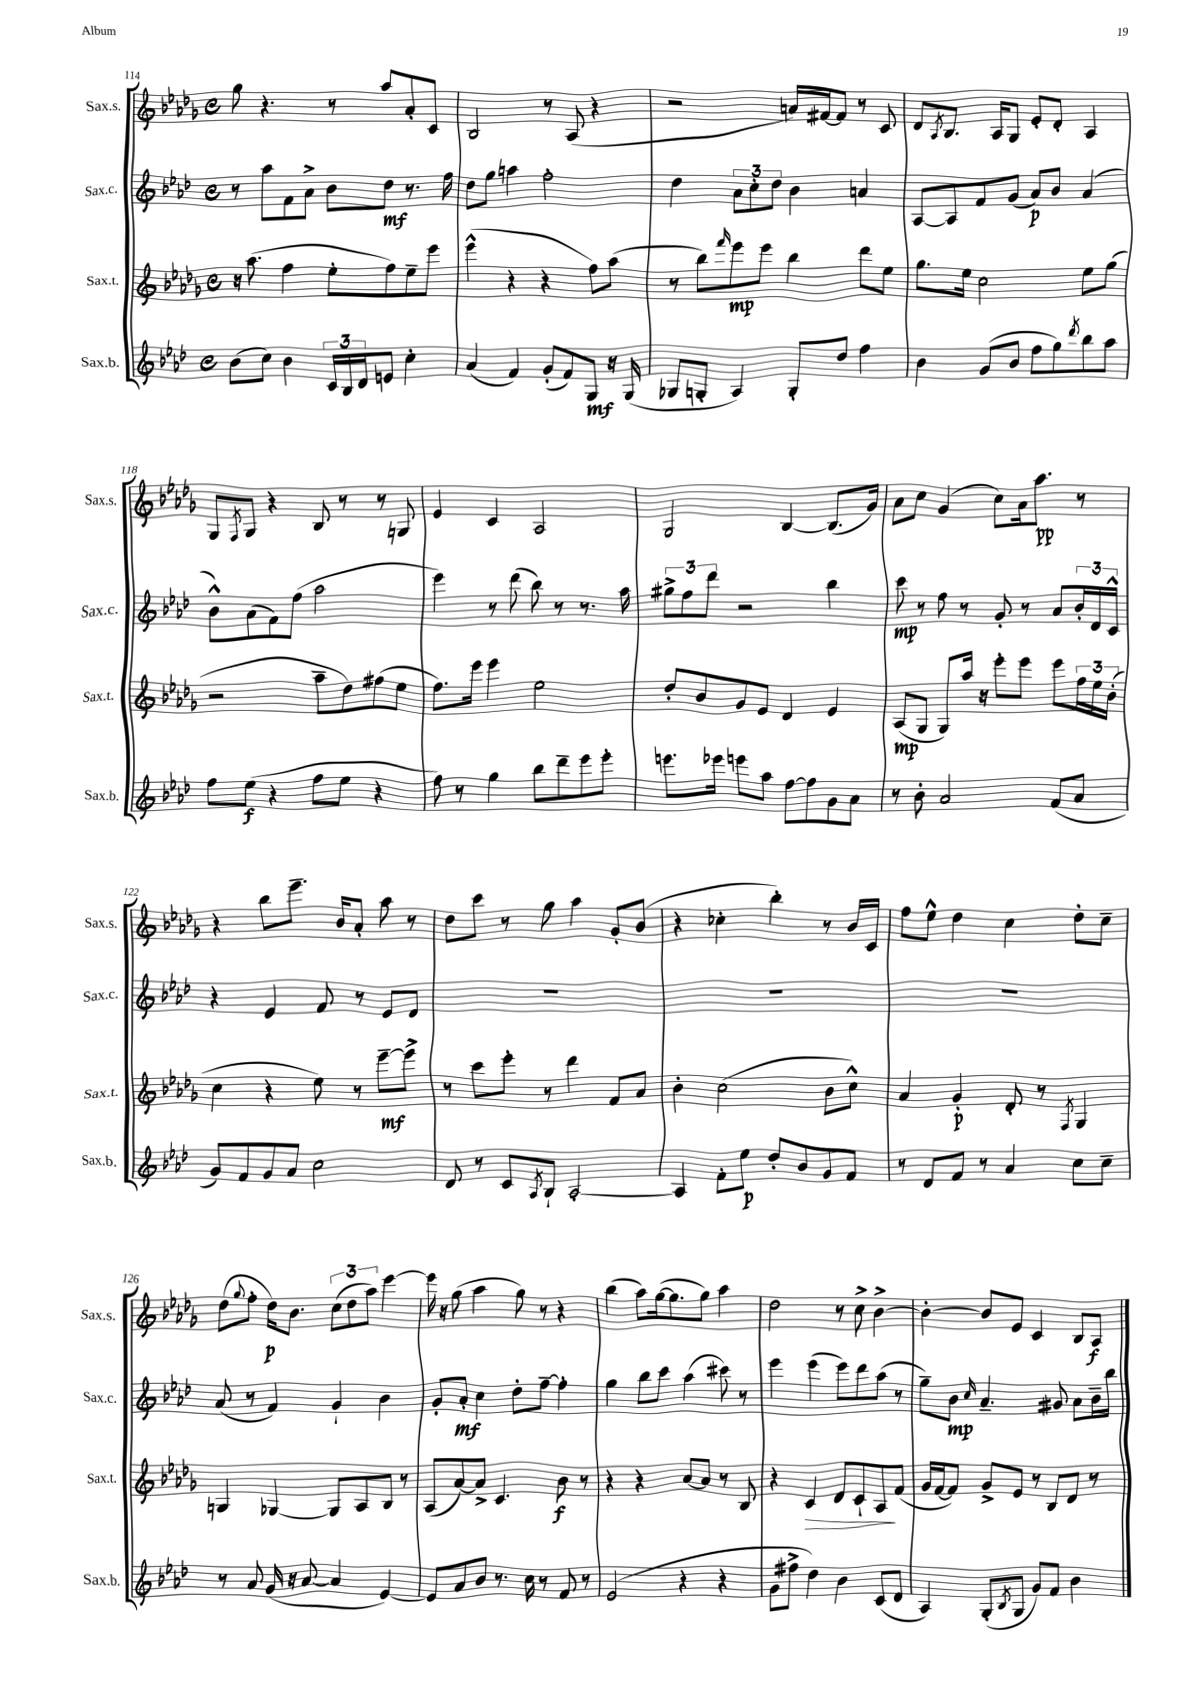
<<
\new StaffGroup <<
\new Staff = "s0" \with { instrumentName = "Sax.s." shortInstrumentName = "Sax.s." } {
    \clef treble \key des \major \defaultTimeSignature \time 4/4
    ges''8 r4. r8 aes''8 aes'8-. c'8 |
    bes2 r8 aes8( r4 |
    r2 a'16) fis'16~ fis'8 r8 c'8 |
    des'8 \acciaccatura { aes8 } bes8. aes16 ges8 ees'8-. des'8-. aes4 |
    ges8 \acciaccatura { f8 } ges8 r4 bes8 r8 r8 g8 |
    ees'4 c'4 aes2 |
    ges2 bes4~ bes8.( ges'16) |
    aes'8 c''8 ges'4( c''8) aes'16 aes''8.\pp r8 |
    r4 bes''8 ees'''8.-- bes'16 aes'8-. aes''8 r8 |
    des''8 c'''8 r8 ges''8 aes''4 ges'8-. bes'8( |
    r4 ces''4-. bes''4-.) r8 bes'16 c'16 |
    f''8 ees''8-^ des''4 c''4 des''8-. c''8-- |
    des''8( \appoggiatura { ges''8 } f''8-. des''16\p) bes'8. \tuplet 3/2 { c''8( des''8 aes''8) } ees'''4~ |
    ees'''16 r16 ges''8( aes''4 ges''8) r8 r4 |
    bes''4( aes''8) ges''16~( ges''8. ges''8) aes''4 |
    des''2 r8 c''8-> bes'4~-> |
    bes'4~-. bes'8 ees'8 c'4 bes8 aes8\f \bar "|." |
}
\new Staff = "s1" \with { instrumentName = "Sax.c." shortInstrumentName = "Sax.c." } {
    \clef treble \key aes \major \defaultTimeSignature \time 4/4
    r8 aes''8 f'8 aes'8-> bes'8 des''8\mf r8. f''16 |
    des''8 g''8 a''4 f''2-. |
    des''4 \tuplet 3/2 { aes'8 c''8-. des''8 } bes'4 a'4 |
    aes8~ aes8 f'8 g'8( aes'8\p) bes'8 aes'4( |
    bes'8-^) aes'8( f'8) f''8( aes''2 |
    ees'''4) r8 des'''8( bes''8) r8 r8. aes''16 |
    \tuplet 3/2 { gis''8-> f''8 des'''8 } r2 bes''4 |
    c'''8\mp r8 f''8 r8 g'8-. r8 aes'8 \tuplet 3/2 { bes'16-. des'16 c'16-^ } |
    r4 ees'4 f'8 r8 ees'8 des'8 |
    R1 |
    R1 |
    R1 |
    aes'8( r8 f'4) g'4-! bes'4 |
    g'8-. aes'8-.\mf c''4 des''8-. f''8~-- f''4-. |
    g''4 bes''8 c'''8 aes''4( cis'''8) r8 |
    ees'''4 ees'''4( ees'''8) des'''8 aes''8( r8 |
    g''8--) bes'8\mp \grace { c''16 } aes'4.-- gis'8 aes'8 bes'16-- bes''16 \bar "|." |
}
\new Staff = "s2" \with { instrumentName = "Sax.t." shortInstrumentName = "Sax.t." } {
    \clef treble \key des \major \defaultTimeSignature \time 4/4
    r16 aes''8.( f''4 ees''8-. f''8) ees''8-- ees'''8 |
    ees'''4-^( r4 r4 f''8) aes''8( |
    r8 bes''8) \grace { f'''16 } ees'''8\mp ees'''8 bes''4 des'''8 ees''8 |
    ges''8. ees''16 c''2 ees''8 ges''8( |
    r2 aes''8-- des''8) fis''8( ees''8 |
    f''8.) ees'''16 ees'''4 ees''2 |
    des''8-. bes'8 ges'8 ees'8 des'4 ees'4 |
    aes8\mp( ges8 ges8) aes''16 r16 ees'''8-. ees'''8 ees'''8 \tuplet 3/2 { f''16 ees''16 bes'16-.( } |
    c''4 r4 ees''8) r8 ees'''8~--\mf ees'''8-> |
    r8 c'''8 ees'''8-. r8 des'''4 f'8 aes'8 |
    bes'4-. c''2( bes'8 c''8-^) |
    aes'4 ges'4-.\p des'8-. r8 \acciaccatura { f8 } ges4 |
    g4 ges4~ ges8 aes8 bes8 r8 |
    aes8( aes'8~) aes'8-> c'4. bes'8\f r8 |
    r4 r4 aes'8~ aes'8 r8 bes8 |
    r4 c'4\> des'8 c'8-! aes8\! f'8( |
    ges'16 f'16~ f'8) ges'8-> ees'8 r8 bes8 des'8 r8 \bar "|." |
}
\new Staff = "s3" \with { instrumentName = "Sax.b." shortInstrumentName = "Sax.b." } {
    \clef treble \key aes \major \defaultTimeSignature \time 4/4
    bes'8( c''8) bes'4 \tuplet 3/2 { c'16 bes16 des'16 } e'8 c''4-. |
    aes'4( f'4) g'8-.( f'8) g8\mf r16 g16( |
    ges8 g8-. aes4) g8-. des''8 f''4 |
    bes'4 g'8( bes'8 f''8 g''8) \acciaccatura { des'''8 } bes''8 aes''8 |
    f''8 ees''8\f( r4 f''8 ees''8 r4 |
    f''8) r8 g''4 bes''8 des'''8-- ees'''8 ees'''8-. |
    e'''8. ees'''16 e'''8 aes''8 f''8~ f''8 g'8 aes'8 |
    r8 bes'8-. aes'2 f'8( aes'8 |
    g'8) f'8 g'8 aes'8 c''2 |
    des'8 r8 c'8 \acciaccatura { aes8 } bes8-! aes2~-. |
    aes4 f'8-. ees''8\p des''8-. bes'8 g'8 f'8 |
    r8 des'8 f'8 r8 aes'4 c''8 c''8-- |
    r8 aes'8 g'16( r16 aes'8~ aes'4 ees'4~) |
    ees'8 aes'8 bes'8 r8. c''16 r8 f'8 r8 |
    ees'2( r4 r4 |
    g'8 fis''8-> des''4) bes'4 c'8( des'8 |
    aes4) g8-.( \acciaccatura { bes8 } g8 g'8) f'8 bes'4 \bar "|." |
}
>>
>>
\layout { \context { \Score currentBarNumber = #114 } }
